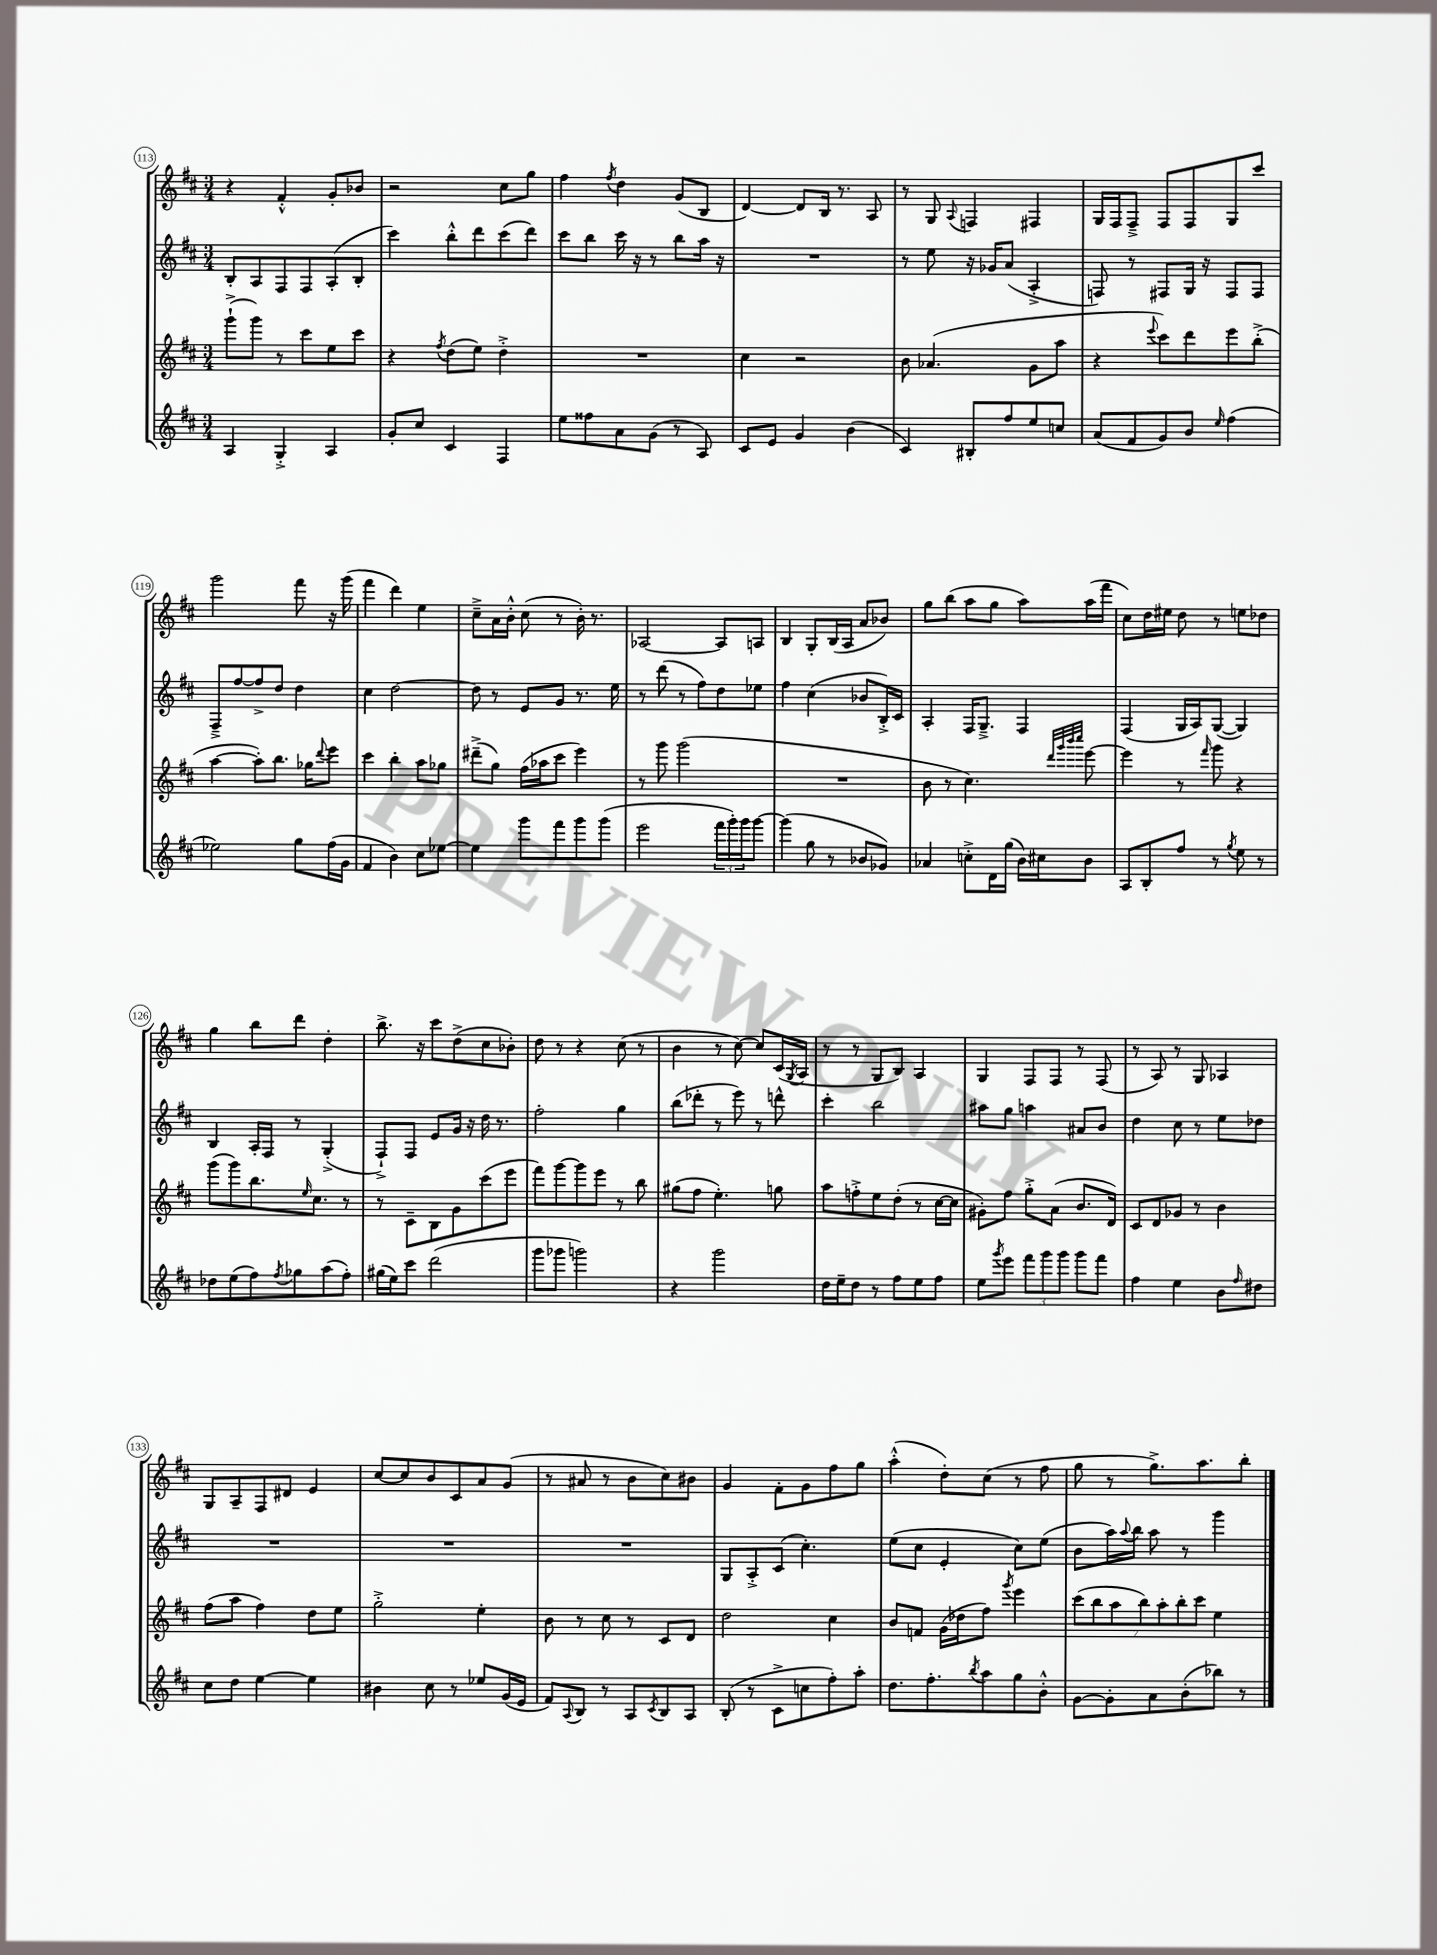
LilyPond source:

<<
\new StaffGroup <<
\new Staff = "s0" {
    \clef treble \key d \major \numericTimeSignature \time 3/4
    r4 fis'4-.-^ g'8-. bes'8 |
    r2 cis''8 g''8 |
    fis''4 \acciaccatura { fis''8 } d''4 g'8( b8 |
    d'4~) d'8 b16 r8. a8 |
    r8 g8 \appoggiatura { a8 } f4 fis4 |
    g16 fis16 fis8---> fis8 fis8 g8 cis'''8 |
    g'''2 fis'''8 r16 g'''16( |
    fis'''4 d'''4) e''4 |
    cis''8---> a'16 b'16-.-^ cis''8( r8 b'16-.) r8. |
    aes2~ aes8 a8 |
    b4 g8-. b16( a16 a'8 bes'8) |
    g''8 b''8( a''8 g''8 a''8) a''16( fis'''16 |
    cis''8) d''16 eis''16 d''8 r8 e''8 des''8 |
    g''4 b''8 d'''8 d''4-. |
    b''8.-> r16 cis'''8 d''8->( cis''8 bes'8-.) |
    d''8 r8 r4 cis''8( r8 |
    b'4 r8 cis''8~) cis''8 cis'16( \acciaccatura { g8 } a16 |
    r8 r8 g8 b8) a4 |
    g4 fis8 fis8 r8 fis8( |
    r8 a8) r8 g8 aes4 |
    g8 a8-- fis8 dis'8 e'4 |
    cis''8~ cis''8 b'8 cis'8 a'8 g'8( |
    r8 ais'8 r8 b'8 cis''8) bis'8 |
    g'4 fis'8-. g'8 fis''8 g''8 |
    a''4-.-^( d''8-.) cis''8( r8 fis''8 |
    g''8 r8 g''8.->) a''8. b''8-. \bar "|." |
}
\new Staff = "s1" {
    \clef treble \key d \major \numericTimeSignature \time 3/4
    b8-. a8 fis8 fis8 a8-.( b8-. |
    cis'''4) b''8-.-^ d'''8 cis'''8( d'''8) |
    cis'''8 b''8 cis'''16 r16 r8 b''8 a''16 r16 |
    R2. |
    r8 e''8 r16 ges'16 a'8( a4-.-> |
    f8) r8 fis8 g16 r16 fis8 fis8 |
    fis8---> fis''8~ fis''8-> d''8 d''4 |
    cis''4 d''2~ |
    d''8 r8 e'8 g'8 r8. e''16 |
    r8 d'''8( r8 fis''8) d''8 ees''8 |
    fis''4 cis''4( bes'8 b16-.->) cis'16 |
    a4-. fis16 g8.---> fis4 |
    fis4( g16 a16) g8~( g4) |
    b4 a16-. fis16 r8 g4-.->( |
    fis8-!->) fis8 e'8 g'16 r16 d''16 r8. |
    fis''2-. g''4 |
    b''8( des'''8-. r8 e'''8) r8 d'''8-^ |
    cis'''4-. b''2 |
    ais''8 g''8 a''4 ais'8 b'8 |
    d''4 cis''8 r8 e''8 des''8 |
    R2. |
    R2. |
    R2. |
    g8 a8-.-> cis'8( cis''4.-.) |
    e''8( cis''8 e'4-. cis''8) e''8( |
    b'8 a''16) \appoggiatura { a''8 } b''16 a''8 r8 g'''4 \bar "|." |
}
\new Staff = "s2" {
    \clef treble \key d \major \numericTimeSignature \time 3/4
    g'''8-!->( g'''8) r8 cis'''8 e''8 cis'''8 |
    r4 \acciaccatura { fis''8 } d''8( e''8) d''4-.-> |
    R2. |
    cis''4 r2 |
    b'8 aes'4.( g'8 a''8 |
    r4 \appoggiatura { e'''8 } cis'''8) d'''8 e'''8 b''8-.->( |
    a''4~ a''8-.) b''8. ges''16 \appoggiatura { d'''8 } e'''8 |
    cis'''4 b''4-. a''8 ges''8 |
    dis'''8--->( g''8) fis''16( aes''16 cis'''8 e'''4) |
    r8 g'''8 g'''2( |
    R2. |
    b'8 r8 cis''4.) \grace { d'''32 g'''32 b'''32 cis''''32 } e'''8~ |
    e'''4 r8 \grace { fis'''16 } g'''8 r4 |
    g'''8( g'''8) b''8. \grace { e''16 } cis''8. r8 |
    r8 cis'8-- b8 g'8 cis'''8( e'''8 |
    fis'''8) g'''8~ g'''8 e'''8 r8 b''8 |
    gis''8( fis''8 e''4.-.) g''8 |
    a''8 f''8-.-> e''8 d''8-.( r8 cis''16~ cis''16 |
    gis'8-.) fis''8 g''8-.-> a'8( b'8. d'16) |
    cis'8 d'8 ges'8 r8 b'4 |
    fis''8( a''8 fis''4) d''8 e''8 |
    g''2-.-> e''4-. |
    b'8 r8 cis''8 r8 cis'8 d'8 |
    d''2 cis''4 |
    b'8 f'8 g'16( des''16 fis''8) \acciaccatura { g'''8 } e'''4 |
    \tuplet 7/4 { cis'''8( b''8 a''8 b''8) a''8-. b''8-. cis'''8 } e''4 \bar "|." |
}
\new Staff = "s3" {
    \clef treble \key d \major \numericTimeSignature \time 3/4
    a4 g4-.-> a4 |
    g'8-. cis''8 cis'4 fis4 |
    e''8 fisis''8 a'8 g'8( r8 a8) |
    cis'8 e'8 g'4 b'4( |
    cis'4) bis8-. fis''8 e''8 c''8 |
    a'8( fis'8 g'8) b'8 \grace { e''16 } fis''4( |
    ees''2) g''8 fis''16( g'16 |
    fis'4 b'4) cis''8 ees''8~ |
    ees''4 g'''8 fis'''8 g'''8 g'''8( |
    e'''2 \tuplet 3/2 { fis'''16 g'''16-.) g'''16 } g'''8~ |
    g'''4( g''8 r8 bes'8 ges'8) |
    aes'4 c''8-.-> d'16 g''16( b'16) cis''16 b'8 |
    a8 b8-. fis''8 r8 \acciaccatura { g''8 } e''8 r8 |
    des''8 e''8( fis''8) \acciaccatura { fis''8 } ges''8 a''8( fis''8-.) |
    gis''16( e''16) cis'''8 d'''2( |
    g'''8 ges'''8 g'''2) |
    r4 g'''2 |
    d''16 e''16-- d''8 r8 fis''8 e''8 fis''8 |
    e''8 \acciaccatura { g'''8 } e'''8 \tuplet 3/2 { fis'''8 g'''8 g'''8 } g'''8 fis'''8 |
    fis''4 e''4 b'8 \grace { fis''16 } dis''8 |
    cis''8 d''8 e''4~ e''4 |
    bis'4 cis''8 r8 ees''8 g'16( e'16 |
    fis'8) \appoggiatura { a8 } b8 r8 a8 \acciaccatura { cis'8 } b8 a8 |
    b8-.( r8 cis'8-> c''8 fis''8-.) a''8-. |
    d''8. fis''8.-. \acciaccatura { b''8 } a''8 g''8 b'8-.-^ |
    g'8~ g'8-. a'8 b'8-.( bes''8) r8 \bar "|." |
}
>>
>>
\layout { \context { \Score currentBarNumber = #113 \override BarNumber.stencil = #(make-stencil-circler 0.1 0.3 ly:text-interface::print) } }
